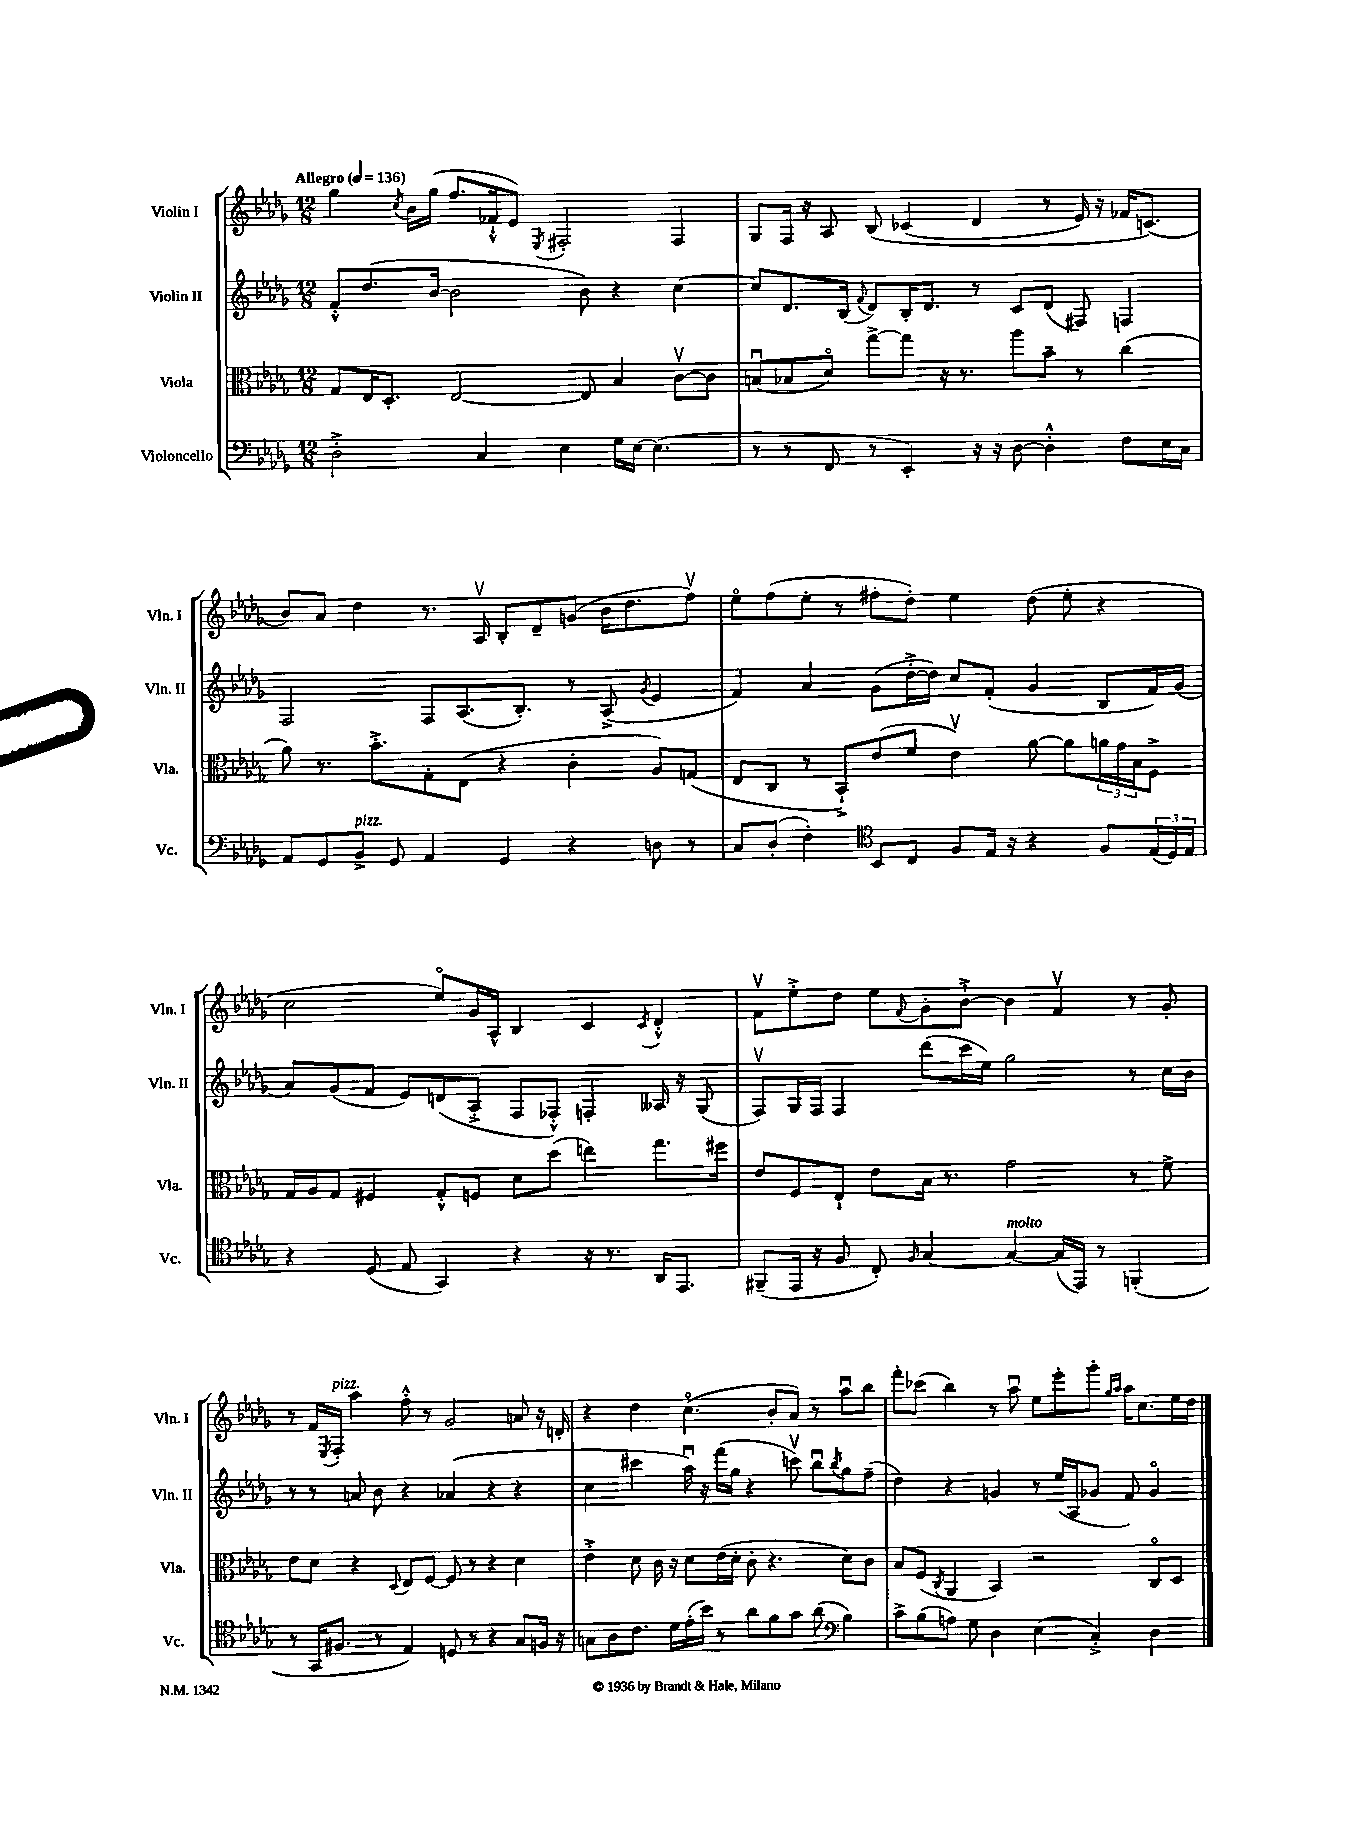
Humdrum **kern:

**kern	**kern	**kern	**kern
*part4	*part3	*part2	*part1
*staff4	*staff3	*staff2	*staff1
*I"Violoncello	*I"Viola	*I"Violin II	*I"Violin I
*I'Vc.	*I'Vla.	*I'Vln. II	*I'Vln. I
*clefF4	*clefC3	*clefG2	*clefG2
*k[b-e-a-d-g-]	*k[b-e-a-d-g-]	*k[b-e-a-d-g-]	*k[b-e-a-d-g-]
*M12/8	*M12/8	*M12/8	*M12/8
*MM136	*MM136	*MM136	*MM136
=1	=1	=1	=1
!	!	!	!LO:TX:a:B:t=Allegro
2D-'^\	8G-/L	8f'^^/L	4gg-\
.	16E-/K	(8.dd-/	.
.	8.D-'/J	.	.
.	.	.	8qcc/
.	.	.	16b-\LL
.	.	[16b-/Jk	(16gg-\JJ
.	[2E-/	2b-\]	8.ff/L
4C/	.	.	.
.	.	.	16f-X`^^/k
.	.	.	8e-/J)
.	.	.	8qE-/
4E-\	.	.	2F#X'/
.	8E-/]	8b-\)	.
16G-\LL	4B-/	4r	.
[16E-\JJ	.	.	.
(4.E-\]	.	.	.
.	[8cv\L	[4cc\	4F#/
.	8c\J]	.	.
=2	=2	=2	=2
8r	(8Bnu/L	8cc/L]	8G-/L
8r	8B-X/	8.d-/	16F/Jk
.	.	.	16r
8FF/	8d-/J)	.	8A-/
.	.	(16B-/Jk	.
.	.	8qqf/	.
8r	[8gg-^\L	8d-/L)	(8B-/
4EE-'/)	8gg-\J]	16B-'/K	(4c-X/
.	.	8.d-/J	.
.	16r	.	.
.	8.r	.	.
16r	.	8r	4d-/
16r	.	.	.
[8D-\	8aa-\L	8c/L	.
4D-'^^\]	8b-~\J	(8d-/J	8r
.	8r	8F#X/)	16e-/)
.	.	.	16r
8F\L	(4cc\	4Fn/	16f-X/KL
.	.	.	(8.cn/J)
16E-\L	.	.	.
16C\JJ	.	.	.
!!LO:LB:g=z
=3	=3	=3	=3
8AA-/L	8a-\)	2F/	8b-/L)
8GG-/	8.r	.	8a-/J
!LO:TX:a:i:t=pizz.	!	!	!
8BB-^/J	.	.	4dd-\
.	8.b-'^\L	.	.
8GG-/	.	.	.
4AA-/	8G-'\	8F/L	8.r
.	(8E-\J	(8.A-/	.
.	.	.	16A-v/
4GG-/	4r	.	8B-'/L
.	.	8.B-'/J)	.
.	.	.	8d-~/
4r	4c'\	8r	(8gn/J
.	.	(8A-^/	16b-\KL
.	.	.	8.dd-\
.	.	8qg-/	.
8Dn\	8A-/L)	4e-/	.
8r	(8Gn/J	.	8ffv\J)
=4	=4	=4	=4
8C/L	8E-/L	4f/)	8ee-\L
(8D-'/J	8C/J	.	(8ff\
4F'\)	8r	4a-/	8ee-'\J
.	8BB-`^/L)	.	8r
*clefC4	*	*	*
8BB-/L	(8e-/	(8g-\L	8ff#X'\L
8C/J	8f/J	[16dd-'^\L	8dd-'\J)
.	.	16dd-\JJ])	.
8F/L	4e-v\)	8cc/L	4ee-\
16E-/Jk	.	(8f'/J	.
16r	.	.	.
4r	[8a-\	4g-/	(8dd-\
.	8a-\L]	.	8ee-'\
8F/L	24an\L	8B-/L	4r
.	24g-\	.	.
.	24B-\J	.	.
(24E-/L	8F^\J	16f/L)	.
24D-/)	.	.	.
.	.	(16g-/JJ	.
24E-/JJ	.	.	.
!!LO:LB:g=z
=5	=5	=5	=5
4r	16G-/LL	8a-/L)	2cc\
.	16A-/J	.	.
.	8G-/J	(8g-/	.
(8D-/	4F#X/	8f/J	.
8E-/	.	8e-/L)	.
4GG-/)	8G-'^^/L	(8dn/	8ee-/L)
.	8Fn/J	8A-'^/J	16g-/L
.	.	.	16A-^^/JJ
4r	8d-\L	8F/L	4B-/
.	(8dd-\J	8F-X'^^/J)	.
16r	4een\)	4Fn'/	4c/
8.r	.	.	.
.	.	.	8qc/
16AA-/KL	8.gg-\L	16A--X/	4d-'^^/
8.EE-/J	.	16r	.
.	.	(8G-/	.
.	16ff#X\Jk	.	.
=6	=6	=6	=6
(8FF#X~/L	8e-/L	8Fv/L)	8fv\L
16EE-/Jk	8F/	16G-/L	8ee-'^\
16r	.	16F/JJ	.
8F/	8E-`/J	4F/	8dd-\J
8C'/)	8e-\L	.	8ee-\L
16qqF/	.	.	8qqf/
[4G-/	16B-\Jk	(8ddd-\L	8g-'\
.	8.r	.	.
.	.	16ccc\L	[8b-`^\J
.	.	16ee-\JJ)	.
!LO:TX:a:i:t=molto	!	!	!
4G-/_	2g-\	2gg-\	4b-\]
(16G-/LL]	.	.	4fv/
16EE-/JJ)	.	.	.
8r	.	.	.
(4FFn'/	8r	8r	8r
.	8f^\	16cc\LL	8g-'/
.	.	16b-\JJ	.
!!LO:LB:g=z
=7	=7	=7	=7
8r	8e-\L	8r	8r
16GG-/KL	8d-\J	8r	16f/LL
.	.	.	8qE-/
!	!	!	!LO:TX:a:i:t=pizz.
8.F#X/J	.	.	16F'/JJ
.	4r	8an/	4aa-\
8r	.	8b-\	.
.	8qqD-/	.	.
4E-/)	8E-/L	4r	8ff'^^\
.	[8F/J	.	8r
8Dn/	8F/]	(4a-X/	2g-/
8r	8r	.	.
4r	4r	4r	.
8G-/L	4d-\	4r	8an/
16Fn/Jk	.	.	16r
16r	.	.	16dn'/
=8	=8	=8	=8
8Gn\L	4e-'^\	4cc\	4r
8A-\	.	.	.
8.c\J	8d-\	4ccc#X\	4dd-\
.	16c\	.	.
16d-\LL	16r	.	.
(16e-'\	8d-\L	16aa-u\)	(4.cc\
16b-\JJ)	.	16r	.
8r	(16e-\L	(16fff\LL	.
.	16d-'\JJ	16gg-\JJ	.
8a-\L	8c'\	4r	.
8f\	4.r	.	8b-'/L
8g-\J	.	8cccnv\)	8a-/J)
(8a-\	.	8bb-u\L	8r
*clefF4	*	*	*
.	.	8qbb-/	.
4B-\)	8d-\L)	8gg-\	8aa-u\L
.	8c\J	(8ff~\J	8bb-\J
=9	=9	=9	=9
8c^\L	8B-/L	4dd-\)	8fff'\L
(8B-\	(8F/J	.	(8ccc-X\J
.	8qC/	.	.
8An\J)	4AA-/	4r	4bb-\)
8G-\	.	.	.
4D-\	4BB-/)	4gn/	8r
.	.	.	8aa-u\
(4E-\	2r	8r	8ee-\L
.	.	(16ee-/LL	8eee-'\
.	.	16A-/J	.
4C'^/)	.	8g-X/J	8ggg-'\J
.	.	.	16qqgg-/LL
.	.	.	16qqaa-/JJ
.	.	8f/)	16aa-\KL
.	.	.	8.cc\
4D-\	8C/L	4g-/	.
.	8D-/J	.	16ee-\L
.	.	.	16dd-\JJ
==	==	==	==
*-	*-	*-	*-
